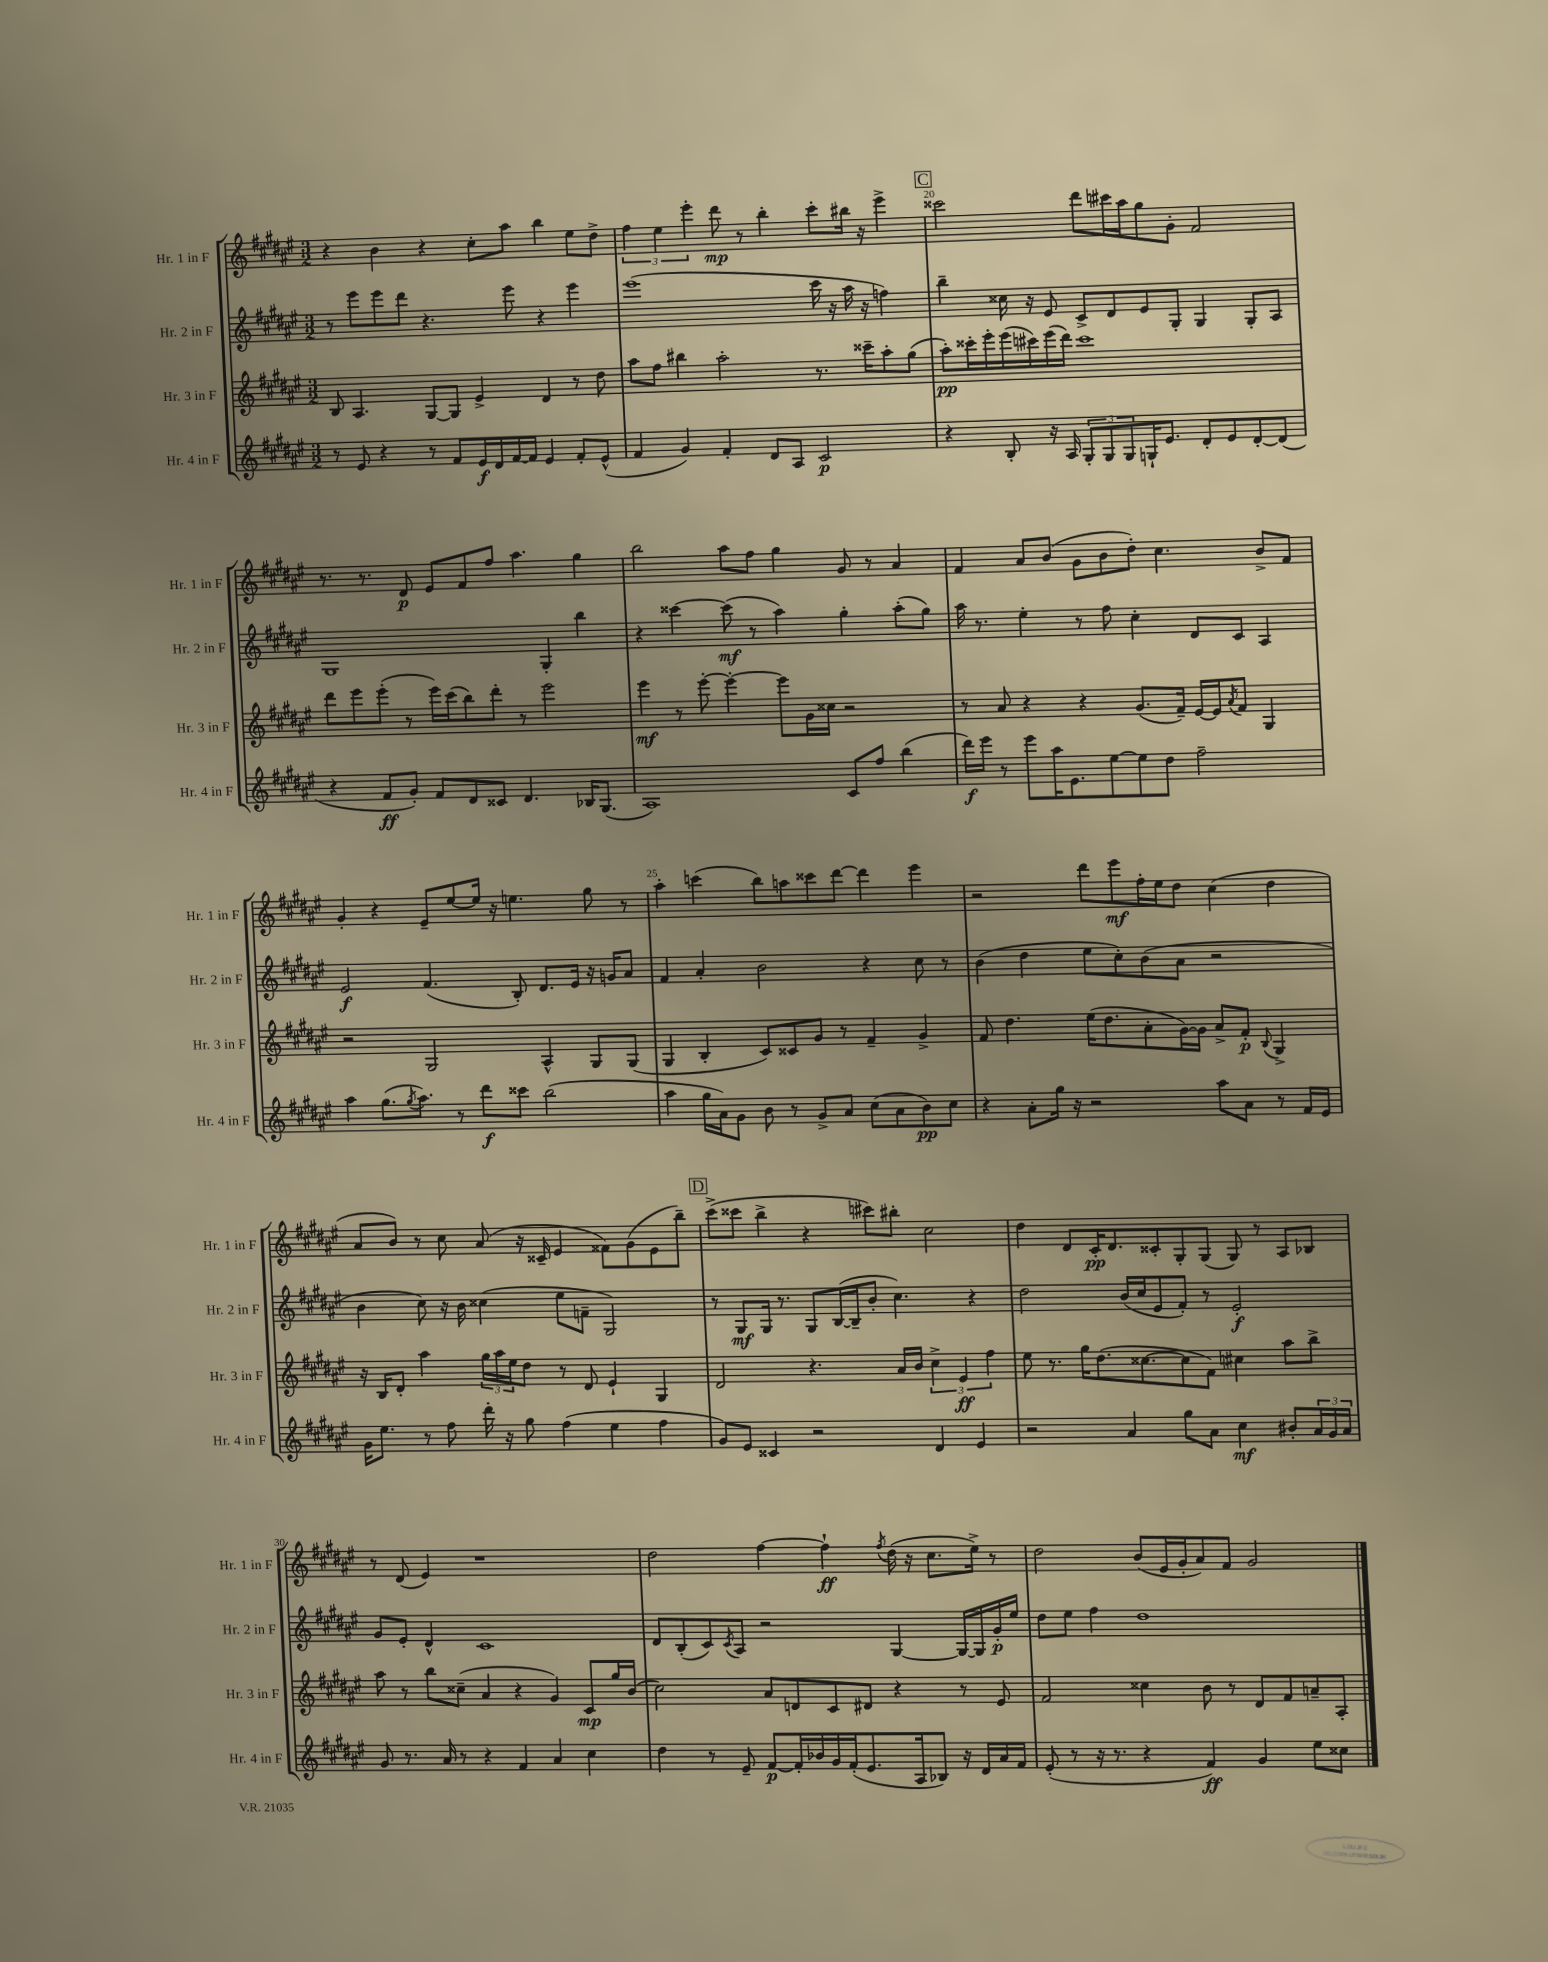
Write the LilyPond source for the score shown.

<<
\new StaffGroup <<
\new Staff = "s0" \with { instrumentName = "Hr. 1 in F" shortInstrumentName = "Hr. 1 in F" } {
    \clef treble \key fis \major \numericTimeSignature \time 3/2
    r4 b'4 r4 cis''8-. ais''8 b''4 eis''8 dis''8-> |
    \tuplet 3/2 { fis''4 eis''4 eis'''4-. } dis'''8\mp r8 b''4-. cis'''8-. bis''16 r16 eis'''4-> |
    \mark \markup { \box "C" } cisis'''2 dis'''8 cis'''16 ais''16 gis''8 gis'8-. fis'2 |
    r8. r8. dis'8\p eis'8 fis'8 fis''8 ais''4. gis''4 |
    b''2 ais''8 fis''8 gis''4 gis'8 r8 ais'4 |
    fis'4 ais'8 b'8( gis'8 b'8 dis''8-.) cis''4. b'8-> fis'8 |
    gis'4-. r4 eis'8-- eis''8~ eis''16 r16 e''4. gis''8 r8 |
    ais''4-. c'''4( b''8) a''8 cisis'''8 dis'''8~ dis'''4 eis'''4 |
    r2 dis'''8 eis'''8\mf fis''16-. eis''16 dis''8 cis''4( dis''4 |
    ais'8 b'8) r8 cis''8 ais'8( r16 cisis'16-- eis'4 fisis'8) gis'8( eis'8 b''8--) |
    \mark \markup { \box "D" } cis'''8->( cisis'''8 b''4-> r4 cis'''8) bis''8-. cis''2 |
    dis''4 dis'8 cis'16-.\pp dis'8. cisis'8-. gis8-. gis8( gis8) r8 ais8 bes8 |
    r8 dis'8( eis'4) r1 |
    dis''2 fis''4~ fis''4-!\ff \acciaccatura { fis''8 } dis''16( r16 cis''8. eis''16->) r8 |
    dis''2 b'8( eis'16 gis'16-. ais'8) fis'8 gis'2 \bar "|." |
}
\new Staff = "s1" \with { instrumentName = "Hr. 2 in F" shortInstrumentName = "Hr. 2 in F" } {
    \clef treble \key fis \major \numericTimeSignature \time 3/2
    r8 eis'''8 eis'''8 dis'''8 r4. eis'''8 r4 eis'''4 |
    eis'''1( cis'''16 r16 ais''16 r16 f''4) |
    \mark \markup { \box "C" } b''4-- cisis''16 r16 eis'8 cis'8-> dis'8 eis'8 gis8-. gis4 gis8-. ais8 |
    gis1 gis4-. b''4 |
    r4 cisis'''4~ cisis'''8\mf( r8 ais''4) gis''4-. ais''8-.( gis''8) |
    ais''16 r8. eis''4-. r8 fis''8 cis''4-. dis'8 cis'8 ais4 |
    eis'2\f fis'4.( b8-.) dis'8. eis'16 r16 g'16 ais'8 |
    fis'4 ais'4-. b'2 r4 cis''8 r8 |
    b'4( dis''4 eis''8 cis''8-.) b'8( ais'8 r2 |
    b'4 cis''8) r16 b'16 cisis''4( eis''8 f'8-- gis2) |
    \mark \markup { \box "D" } r8 gis8\mf gis16 r8. gis8 b16~( b16-- b'8-. cis''4.) r4 |
    dis''2 b'16( cis''16 eis'8 fis'8-.) r8 eis'2-.\f |
    gis'8 eis'8-. dis'4-^ cis'1 |
    dis'8 b8-.( cis'8) \acciaccatura { cis'8 } ais8 r2 gis4~ gis16~ gis16 gis'16-.\p eis''16 |
    dis''8 eis''8 fis''4 dis''1 \bar "|." |
}
\new Staff = "s2" \with { instrumentName = "Hr. 3 in F" shortInstrumentName = "Hr. 3 in F" } {
    \clef treble \key fis \major \numericTimeSignature \time 3/2
    b8 ais4. gis8~ gis8 eis'4-> dis'4 r8 dis''8 |
    ais''8 fis''8 bis''4 ais''2-. r8. cisis'''16-- ais''8-. gis''8( |
    \mark \markup { \box "C" } ais''8-.\pp) cisis'''16-. eis'''16-. eis'''16( cis'''16) eis'''16( dis'''16) cis'''1 |
    dis'''8 eis'''8 eis'''8-.( r8 eis'''16) cis'''16( b''8) dis'''8-. r8 eis'''2 |
    eis'''4\mf r8 eis'''8~-. eis'''4~-. eis'''8 gis'16 cisis''16 r2 |
    r8 ais'8 r4 r4 gis'8.( fis'16--) eis'16~ eis'16 \acciaccatura { ais'8 } fis'8 gis4 |
    r2 gis2 ais4-^ gis8 gis8( |
    gis4 b4-. cis'8) cisis'8 gis'8 r8 fis'4-- gis'4-> |
    fis'8 dis''4. eis''16( dis''8. ais'8-. gis'16~) gis'16 ais'8-> fis'8-.\p \appoggiatura { b8 } gis4-> |
    r16 b16 dis'8-. ais''4 \tuplet 3/2 { gis''16 ais''16 eis''16 } dis''8 r8 dis'8 eis'4-! gis4 |
    \mark \markup { \box "D" } dis'2 r4. ais'16 b'16 \tuplet 3/2 { cis''4-> eis'4\ff fis''4 } |
    eis''8 r8. gis''16 dis''8.( cisis''8.~ cisis''8 fis'8) cis''4 ais''8 b''8-> |
    ais''8 r8 b''8 cisis''8--( ais'4 r4 gis'4) cis'8\mp gis''16 b'16( |
    cis''2) ais'8 d'8 cis'8 dis'8 r4 r8 eis'8 |
    fis'2 cisis''4 b'8 r8 dis'8 fis'8 a'8-- ais8-. \bar "|." |
}
\new Staff = "s3" \with { instrumentName = "Hr. 4 in F" shortInstrumentName = "Hr. 4 in F" } {
    \clef treble \key fis \major \numericTimeSignature \time 3/2
    r8 eis'8 r4 r8 fis'8 eis'16\f dis'16 fis'16~ fis'16 eis'4 fis'8-. eis'8-^( |
    fis'4 gis'4) fis'4-. dis'8 ais8 cis'2\p |
    \mark \markup { \box "C" } r4 b8-. r16 ais16 \tuplet 3/2 { gis8-. gis8 gis8 } g16-! eis'8. dis'8-. eis'8 dis'8~-. dis'8( |
    r4 fis'8\ff gis'8-.) fis'8 dis'8 cisis'8 dis'4. bes16 gis8.( |
    ais1) cis'8 fis''8 b''4( |
    dis'''16\f) eis'''16 r8 eis'''8 ais''16 eis'8. eis''8~ eis''8 dis''8 fis''2-- |
    ais''4 gis''8.( \acciaccatura { gis''8 } ais''8.) r8 dis'''8\f cisis'''8 b''2( |
    ais''4 gis''16 ais'16) gis'8 b'8 r8 gis'8-> ais'8 cis''8( ais'8 b'8\pp) cis''8 |
    r4 ais'8-. gis''16 r16 r2 ais''8 ais'8 r8 fis'16 eis'16 |
    gis'16 eis''8. r8 fis''8 dis'''16-. r16 gis''8 fis''4( eis''4 fis''4 |
    \mark \markup { \box "D" } gis'8) eis'8 cisis'4 r2 dis'4 eis'4 |
    r2 ais'4 gis''8 ais'8 cis''4\mf bis'8-. \tuplet 3/2 { ais'16 gis'16 ais'16 } |
    gis'8 r8. ais'16 r8 r4 fis'4 ais'4 cis''4 |
    dis''4 r8 eis'8-- fis'8~\p fis'16-. bes'16 gis'16 fis'16-.( eis'8. ais16 bes8) r16 dis'16 ais'16 fis'16 |
    eis'8-.( r8 r16 r8. r4 fis'4\ff) gis'4 eis''8 cisis''8 \bar "|." |
}
>>
>>
\layout { \context { \Score currentBarNumber = #18 \override BarNumber.break-visibility = ##(#f #t #t) barNumberVisibility = #(every-nth-bar-number-visible 5) } }
